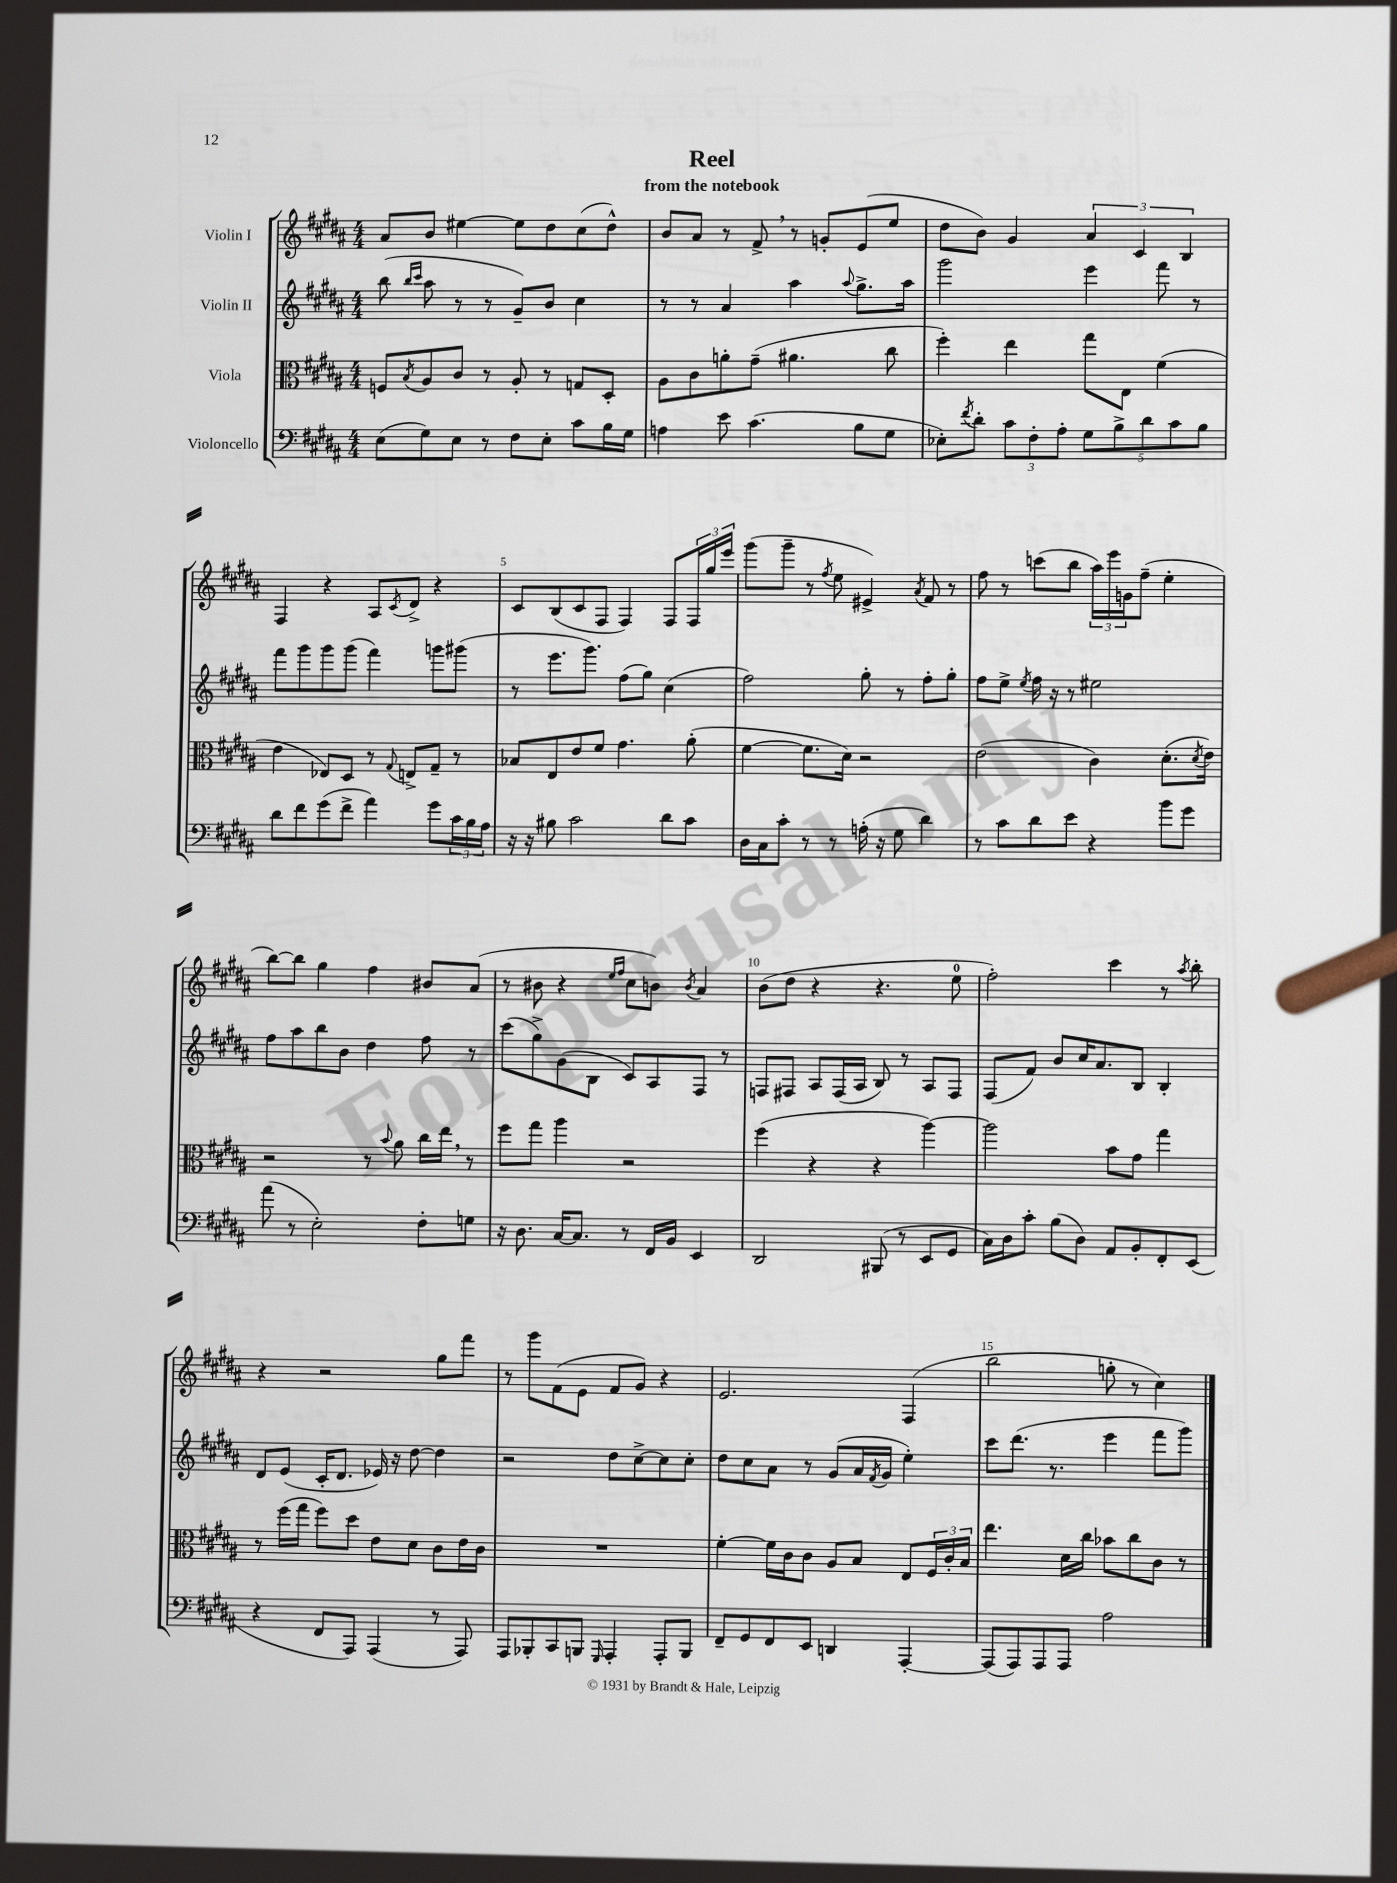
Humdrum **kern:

**kern	**kern	**kern	**kern
*staff4	*staff3	*staff2	*staff1
*clefF4	*clefC3	*clefG2	*clefG2
*k[f#c#g#d#a#]	*k[f#c#g#d#a#]	*k[f#c#g#d#a#]	*k[f#c#g#d#a#]
*M4/4	*M4/4	*M4/4	*M4/4
(8E	8F	(8bb	8a#
.	.	16qqbb	.
.	8qB	16qqccc#	.
8G#)	8A#	8aa#	8b
8E	8c#	8r	[4ee#
8r	8r	8r	.
8F#	8A#'	8g#~)	8ee#]
8E'	8r	8b	8dd#
8c#	8G	4cc#	(8cc#
16B	8D#'	.	8dd#^^)
16G#	.	.	.
=	=	=	=
4A	8A#	8r	8b
.	8c#	8r	8a#
8e	8a'	4a#	8r
(4.c#	(8g#~	.	8f#^
.	4.a#	4aa#	8r
.	.	.	8g'
.	.	8qqaa#	.
8B	.	8.gg#^	(8e
8G#	8cc#	.	8ee
.	.	16aa#	.
=	=	=	=
8E-')	4ff#')	2ggg#	8dd#
8qf#	.	.	.
8d#'	.	.	8b)
12c#	4ee	.	4g#
12F#'	.	.	.
12A#'	.	.	.
10G#	8gg#	4eee	6a#
10B^	.	.	.
.	8E	.	.
.	.	.	6c#
10d#	.	.	.
.	(4f#	8fff#	.
10c#	.	.	.
.	.	.	6B
.	.	8r	.
10B	.	.	.
=	=	=	=
8d#	4e	8fff#	4F#
8f#	.	8ggg#	.
(8g#	8E-)	8ggg#	4r
8f#^	8D#	(8ggg#	.
4a#)	8r	4fff#)	8A#
.	8qqG#	.	8qc#
.	8E^	.	8d#^
8g#	8G#~	8ggg	4r
24c#	8r	(8ggg#	.
24B	.	.	.
24A#	.	.	.
=	=	=	=
16r	8B-	8r	8c#
16r	.	.	.
8B#	8E	8.eee	(8B
2c#	8e	.	8c#
.	.	8.ggg#)	.
.	8f#	.	8F#
.	4.g#	(8ff#	4F#)
.	.	8gg#)	.
8d#	.	(4cc#	8F#
8c#	(8a#'	.	24F#
.	.	.	24gg#
.	.	.	24eee
=	=	=	=
16D#	[4f#	2ff#)	(8ggg#
16C#	.	.	.
8c#'	.	.	8ggg#~
8r	8.f#]	.	8r
.	.	.	8qff#
8r	.	.	8ee
.	16d#)	.	.
(16A'	2r	8gg#'	4e#^)
16r	.	.	.
8G#	.	8r	.
.	.	.	8qa#
4d#)	.	8ff#'	8f#
.	.	8gg#'	8r
=	=	=	=
8r	(2e	8ff#	8ff#
8c#	.	8ee^	8r
.	.	8qee	.
8d#	.	16ff#	(8ccc
.	.	16r	.
8e	.	8r	8bb
4r	4c#)	2ee#	24aa#)
.	.	.	24eee
.	.	.	24g
.	.	.	(8ff#~
8b	(8.d#'	.	4ee'
8g#	.	.	.
.	8qd#	.	.
.	16e)	.	.
=	=	=	=
(8a#	2r	8ff#	[8bb)
8r	.	8aa#	8bb]
2E')	.	8bb	4gg#
.	.	8b	.
.	8r	4dd#	4ff#
.	8qqb	.	.
.	8a#	.	.
8F#'	16cc#	8ff#	8b#
.	16ee	.	.
8G	8r	8r	(8a#
=	=	=	=
16r	8ff#	(8ccc#	8r
8.D#	.	.	.
.	8gg#	8gg#^)	8b#
[16C#	4aa#	(8g#	4r
8.C#]	.	.	.
.	.	8B	.
.	.	.	16qqee
.	.	.	16qqff#
8r	2r	8c#)	8cc#
16FF#	.	8A#	8b)
16BB	.	.	.
.	.	.	8qb
4EE	.	8F#	4a#
.	.	8r	.
=	=	=	=
2DD#	(4ff#	8F	(8b
.	.	8F#	8dd#
.	4r	8A#	4r
.	.	(16F#	.
.	.	16A#	.
(8BBB#	4r	8B)	4.r
8r	.	8r	.
8EE	[4aa#)	8A#	.
8GG#	.	8F#	8ee
=	=	=	=
16C#)	2aa#]	(8F#	2ff#')
16D#	.	.	.
8c#'	.	8f#)	.
(8B	.	8b	.
8D#)	.	16cc#	.
.	.	8.a#	.
8AA#	8b	.	4ccc#
8BB'	8g#	8B	.
8FF#'	4gg#	4B'	8r
.	.	.	8qaa#
(8EE	.	.	8bb'
=	=	=	=
4r	8r	8d#	4r
.	(16ff#	(8e	.
.	16gg#	.	.
8FF#	8ff#)	16c#'	2r
.	.	8.d#	.
8AAA#)	8dd#	.	.
(4AAA#	8e	16e-)	.
.	.	16r	.
.	8d#	[8dd#	.
8r	8c#	4dd#]	8gg#
8AAA#)	16e	.	8fff#
.	16c#	.	.
=	=	=	=
8AAA#	1r	2r	8r
8BBB-'	.	.	8ggg#
8CC#	.	.	(8f#
8BBB	.	.	8e
16qqGGG#	.	.	.
4AAA#'	.	8dd#	8f#
.	.	[8cc#^	8g#)
8AAA#'	.	8cc#]	4r
8BBB	.	8cc#'	.
=	=	=	=
8FF#~	[4f#'	8dd#	2.e
8GG#	.	8cc#	.
8FF#	16f#]	8a#	.
.	16c#	.	.
8EE	8c#	8r	.
4DD	8A#	(8g#	.
.	8B	16a#	.
.	.	8qf#	.
.	.	16g#	.
[4AAA#'	8E	4ee')	(4F#
.	24F#	.	.
.	24c#'	.	.
.	24B	.	.
=	=	=	=
(8AAA#]	4.ee	8ccc#	2bb
8AAA#)	.	(8.ddd#	.
8AAA#	.	.	.
.	.	8.r	.
8AAA#	16d#	.	.
.	16cc#	.	.
2A#	8b-	4eee	8gg'
.	8cc#	.	8r
.	8c#	8fff#	4cc#)
.	8r	8ggg#)	.
==	==	==	==
*-	*-	*-	*-
